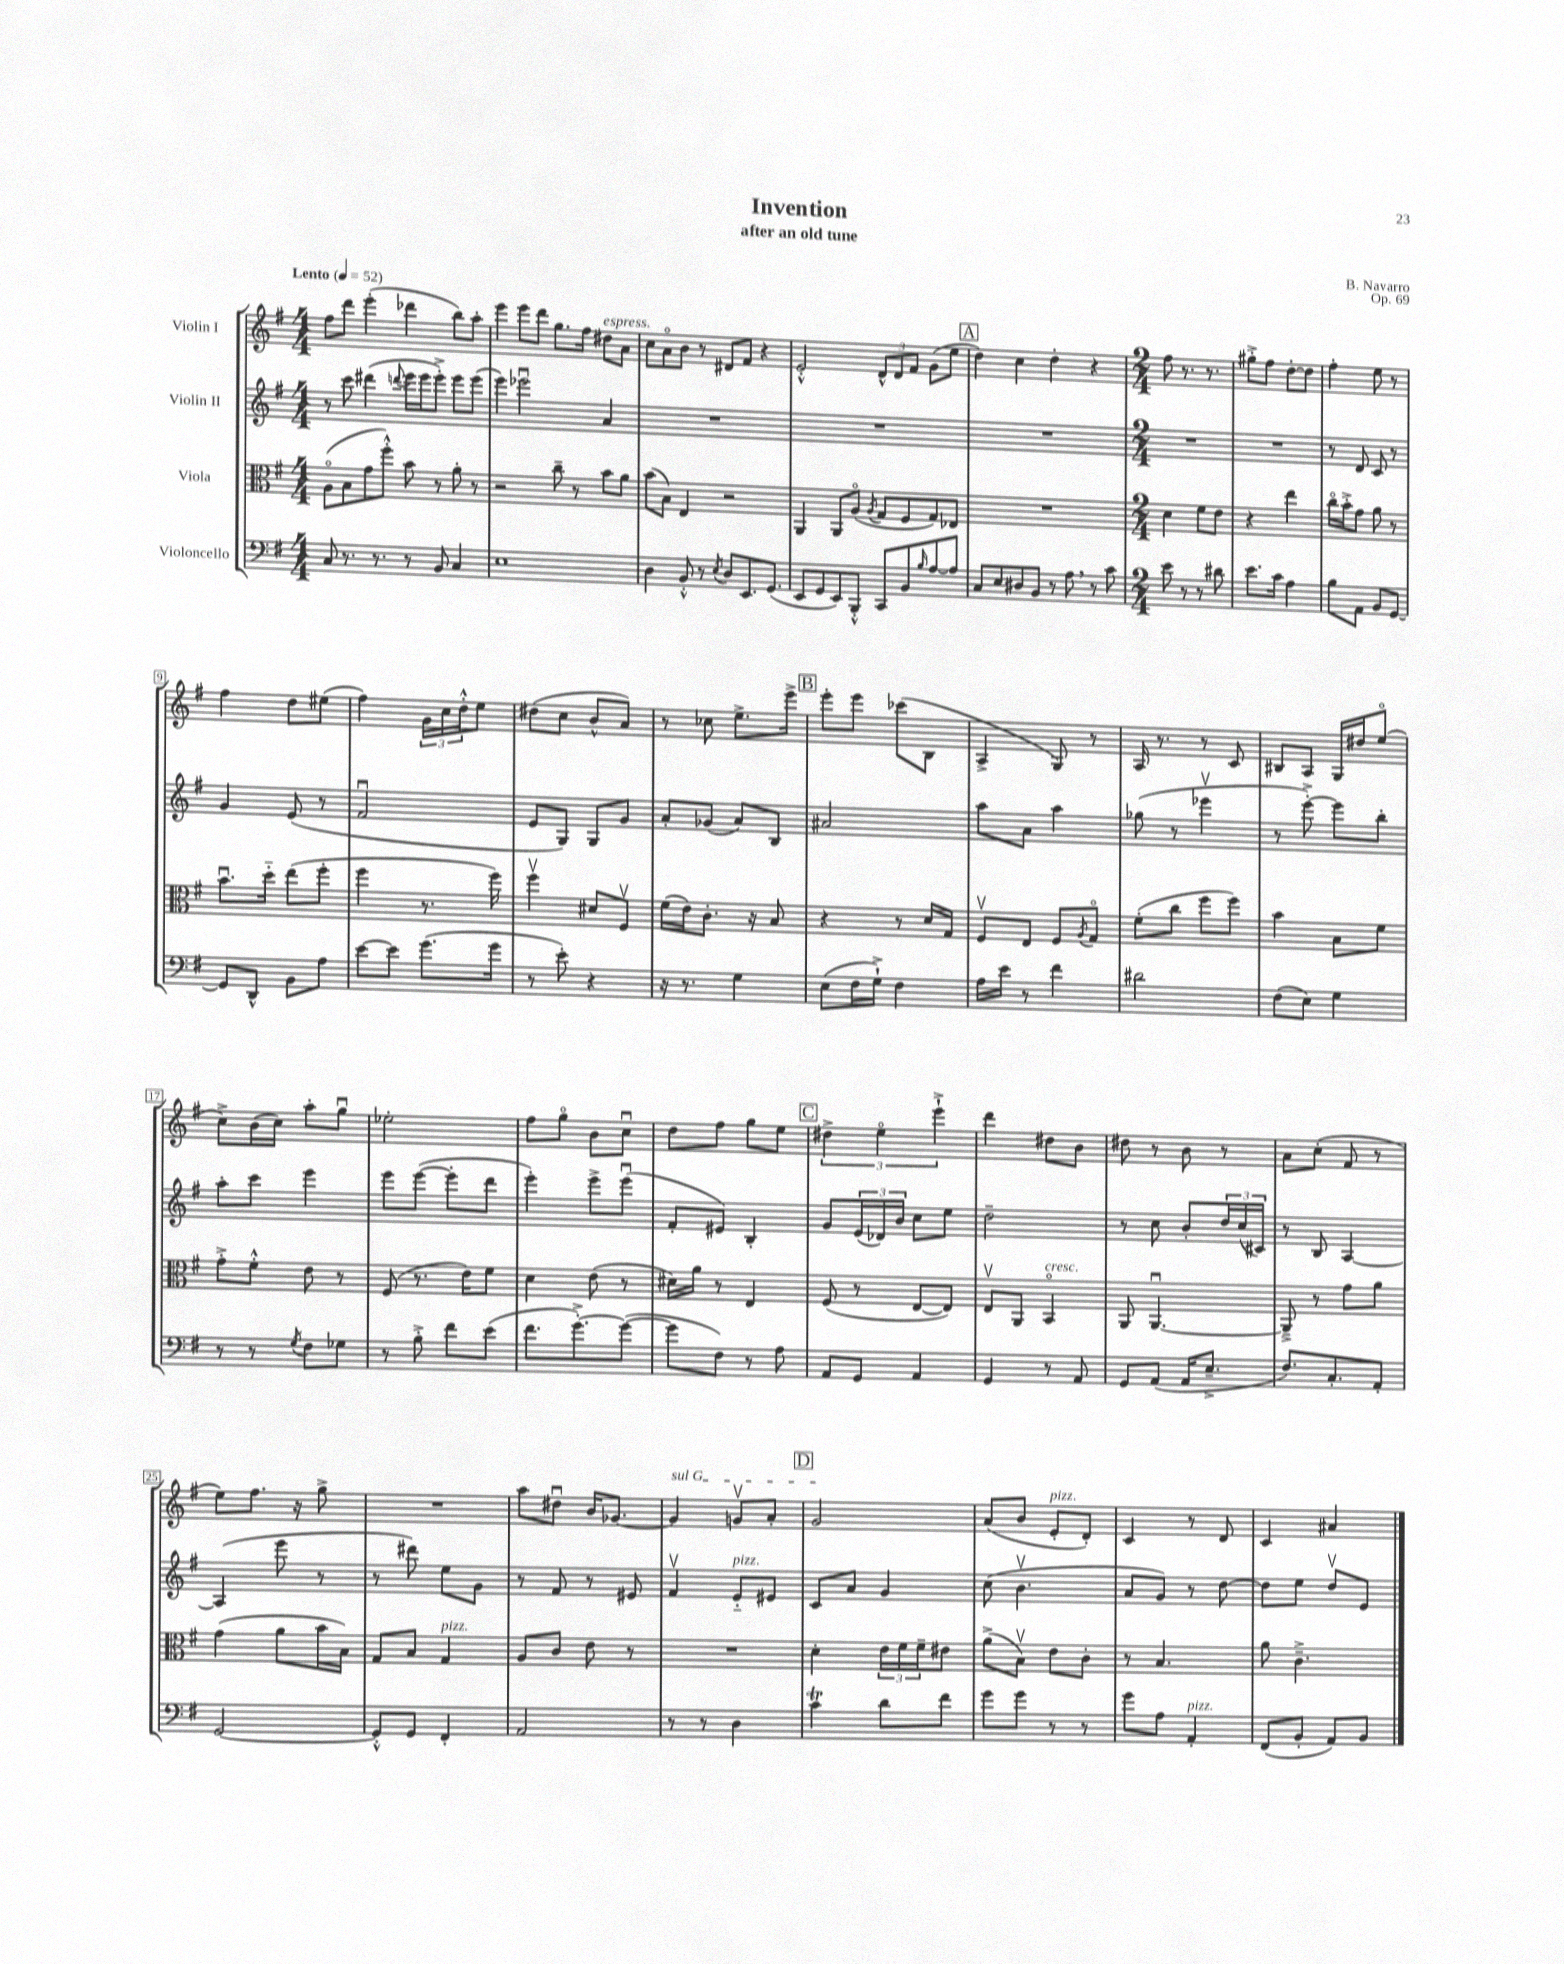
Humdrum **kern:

**kern	**kern	**kern	**kern
*staff4	*staff3	*staff2	*staff1
*clefF4	*clefC3	*clefG2	*clefG2
*k[f#]	*k[f#]	*k[f#]	*k[f#]
*M4/4	*M4/4	*M4/4	*M4/4
*MM52	*MM52	*MM52	*MM52
8C	(8Ao	8r	8ff#
8.r	8B	8ccc	8ddd
.	8g	(4ddd#	(4eee'
8.r	.	.	.
.	8ff#'^^)	.	.
.	.	8qqddd	.
8r	8b	16eee	4ddd-
.	.	16eee	.
8BB	8r	8eee'^)	.
4C	8a'	8eee	8bb)
.	8r	(8eee	8aa'
=	=	=	=
1E	2r	4eee)	4eee
.	.	2eee-u	8eee
.	.	.	8ddd
.	8cc~	.	8.gg
.	8r	.	.
.	.	.	16ff#
.	8b	4a	8dd#
.	8a	.	8a
=	=	=	=
4D	(8b	1r	8cc
.	8B)	.	8ao
8BB'^^	4E	.	8b
8r	.	.	8r
8qE	.	.	.
8D	2r	.	8d#
8.EE	.	.	8f#
.	.	.	4r
(8.GG	.	.	.
=	=	=	=
8EE	4AA	1r	2e'^^
8GG	.	.	.
8EE)	8AA	.	.
8BBB'^^	(8Ao	.	.
.	8qA	.	.
8CC	8G	.	12d^^
.	.	.	12d
8BB	8F#	.	.
.	.	.	12f#
16qqB	.	.	.
[8A	8G)	.	(8g
8A]	8E-	.	8ee
=	=	=	=
8C	1r	1r	4dd)
8E	.	.	.
8D#	.	.	4cc
8BB	.	.	.
8r	.	.	4dd'
8A	.	.	.
8r	.	.	4r
8c	.	.	.
=	=	=	=
*M2/4	*M2/4	*M2/4	*M2/4
8e	4d	2r	8ff#
8r	.	.	8.r
8r	8f#	.	.
.	.	.	8.r
8d#	8e	.	.
=	=	=	=
8.e	4r	2r	8gg#'^
.	.	.	8ff#
16c	.	.	.
4A	4ee	.	[8dd'
.	.	.	8dd]
=	=	=	=
8B	16cco	8r	4ff#'
.	16b'^	.	.
8AA	8g	8d	.
8BB	8a	8c	8ee
[8GG	8r	8r	8r
=	=	=	=
8GG]	8.bu	4g	4ff#
8DD^^	.	.	.
.	16dd'~	.	.
8BB	(8ee	(8e	8dd
8A	8ff#'	8r	(8ee#
=	=	=	=
[8e	4ff#	2f#u	4ff#)
8e]	.	.	.
(8.g	8.r	.	24g
.	.	.	24cc
.	.	.	24dd'^^
.	.	.	8ee
16g	16ff#)	.	.
=	=	=	=
8r	4ff#v	8e	(8dd#
8e')	.	8G)	8cc
4r	8d#	8G	8b^^
.	8F#v	8g	8a)
=	=	=	=
16r	(16f#	8a'	8r
8.r	16e)	.	.
.	8.c'	(8g-	8cc-
4G	.	8a)	8.ee^
.	16r	.	.
.	8B	8B	.
.	.	.	16eee^
=	=	=	=
(8E	4r	2a#	8eee'
16F#	.	.	8eee
16G`^)	.	.	.
4F#	8r	.	(8ccc-
.	16d	.	8B
.	16G	.	.
=	=	=	=
16A	8F#v	8aa	4A^
16e	.	.	.
8r	8E	8a	.
4f#	8F#	4aa	8G)
.	8qA	.	.
.	8Go	.	8r
=	=	=	=
2d#	(8f#'	(8gg-	16A
.	.	.	8.r
.	8cc	8r	.
.	8ff#	4eee-v	8r
.	8ff#)	.	8c
=	=	=	=
(8F#	4b	8r	8B#
8E)	.	[8eee'^)	8A
4G	8B	8eee]	16G
.	.	.	16dd#
.	8f#	8bb'	(8eeo
=	=	=	=
8r	8g'^	8aa'	8cc^)
8r	8f#'^^	8ccc	(16b
.	.	.	16cc)
8qG	.	.	.
8F#	8e	4eee	8aa'
8G-	8r	.	8ggu
=	=	=	=
8r	(8F#	8eee	2ee-'
8B'^	8.r	([8eee	.
8f#	.	8eee']	.
.	16e)	.	.
(8e	8f#	8ddd	.
=	=	=	=
8.f#	4d	4eee')	8ff#
.	.	.	8ggo
[8.g'^)	.	.	.
.	(8e	8eee^	8b
(8g_	8r	(8eeeu	8ccu
=	=	=	=
8g]	16d#)	8f#'	8dd
.	16a	.	.
8F#)	8r	8e#)	8ff#
8r	4E	4B'	8gg
8A	.	.	8ee
=	=	=	=
8AA	(8F#	8g	6dd#^
8GG	8r	(24e	.
.	.	24d-)	6eeo
.	.	24b	.
4AA	[8E	8cc	.
.	.	.	6eee`^
.	8E])	8ee	.
=	=	=	=
4GG	8Ev	2dd~	4ddd
.	8AA	.	.
8r	4BBo	.	8dd#
8AA	.	.	8b
=	=	=	=
8GG	8AA	8r	8dd#
(8AA	[4.AAu	8cc	8r
16AA	.	8b'	8b
8.E~^	.	.	.
.	.	24dd	8r
.	.	(24cc	.
.	.	24c#)	.
=	=	=	=
8.F#)	8AA~^]	8r	8a
.	8r	8B	(8cc'
8.C'	.	.	.
.	8g	[4A	8f#
8AA'	8a	.	8r
=	=	=	=
[2GG	(4g	(4A]	8ee)
.	.	.	8.ff#
.	8a	8eee	.
.	.	.	16r
.	16b	8r	8gg^
.	16B)	.	.
=	=	=	=
8GG'^^]	8G	8r	2r
8GG	8B	8ddd#)	.
4FF#'	4G	8ee	.
.	.	8g	.
=	=	=	=
2AA	8A	8r	8aa
.	8c	8f#	8dd#u
.	8e	8r	16b
.	.	.	[8.g-
.	8r	8e#	.
=	=	=	=
8r	2r	4f#v	4g-]
8r	.	.	.
4D	.	8e'~	8gv
.	.	8e#	8a'
=	=	=	=
4c	4d'	8c	2g
.	.	8a	.
8d	24e	4g	.
.	24f#	.	.
.	24f#~	.	.
8f#	8e#	.	.
=	=	=	=
8g	(8a^	(8cc	(8a
8g	8Bv)	4.bv	8b
8r	8e	.	8e'
8r	8c'	.	8d')
=	=	=	=
8g	8r	8a	4c
8A	4.B	8g)	.
4AA'	.	8r	8r
.	.	[8dd	8d
=	=	=	=
(8FF#	8a	8dd]	4c
8BB'	4.c~^	8ee	.
8AA)	.	8ddv	4a#
8BB	.	8e	.
==	==	==	==
*-	*-	*-	*-
